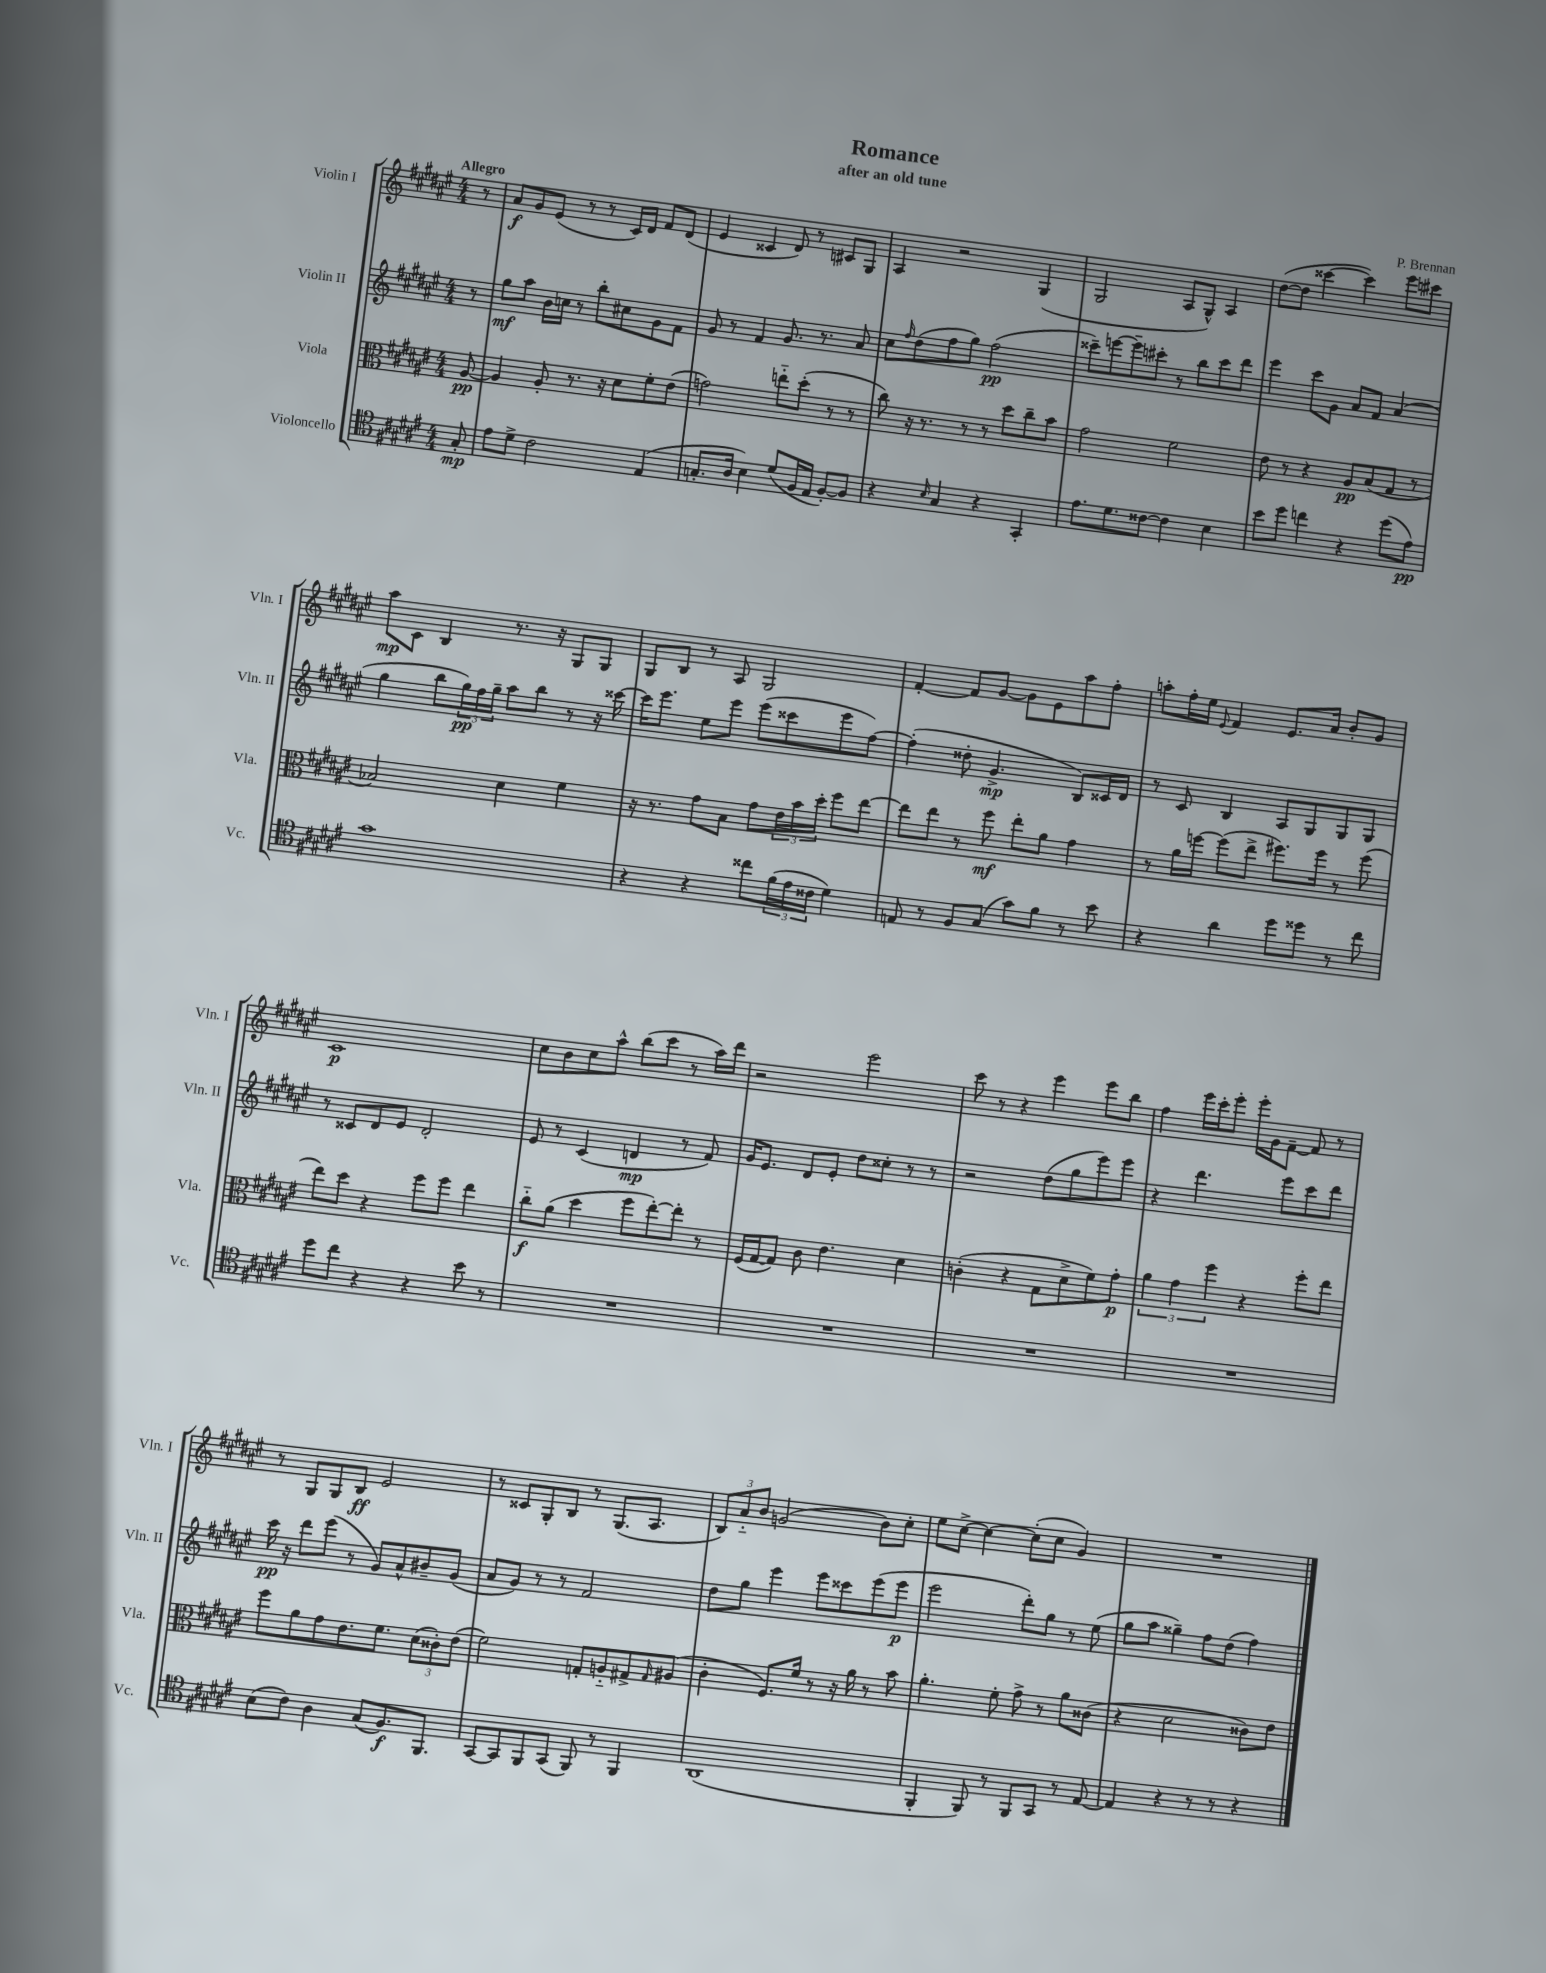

**kern	**dynam	**kern	**dynam	**kern	**dynam	**kern	**dynam
*part4	*part4	*part3	*part3	*part2	*part2	*part1	*part1
*staff4	*staff4	*staff3	*staff3	*staff2	*staff2	*staff1	*staff1
*I"Violoncello	*	*I"Viola	*	*I"Violin II	*	*I"Violin I	*
*I'Vc.	*	*I'Vla.	*	*I'Vln. II	*	*I'Vln. I	*
*clefC4	*	*clefC3	*	*clefG2	*	*clefG2	*
*k[f#c#g#d#a#e#]	*	*k[f#c#g#d#a#e#]	*	*k[f#c#g#d#a#e#]	*	*k[f#c#g#d#a#e#]	*
*M4/4	*	*M4/4	*	*M4/4	*	*M4/4	*
=	=	=	=	=	=	=	=
!	!	!	!	!	!	!LO:TX:a:B:t=Allegro	!
8G#'/	mp	[8A#/	pp	8r	.	8r	.
=1	=1	=1	=1	=1	=1	=1	=1
8e#\L	.	4A#/]	.	8gg#\L	mf	8a#/L	f
8d#^\J	.	.	.	8aa#\J	.	8g#/	.
2c#\	.	8A#'/	.	16b\LL	.	(8e#/J	.
.	.	.	.	16ccn\JJ	.	.	.
.	.	8.r	.	8r	.	8r	.
.	.	.	.	8bb'\L	.	8r	.
.	.	16r	.	.	.	.	.
.	.	8d#\L	.	8cc#X\	.	16c#/LL)	.
.	.	.	.	.	.	16d#/JJ	.
(4E#/	.	8f#'\	.	8g#\	.	8f#/L	.
.	.	(8e#\J	.	8f#\J	.	(8d#/J	.
=2	=2	=2	=2	=2	=2	=2	=2
8.Gn'/L	.	2gn\)	.	8g#/	.	4e#/	.
.	.	.	.	8r	.	.	.
16A#/Jk	.	.	.	.	.	.	.
4B\)	.	.	.	4f#/	.	4c##X/	.
(8d#/L	.	8een\L	.	8.g#/	.	8d#/)	.
16F#/L	.	(8dd#'\J	.	.	.	8r	.
16E#/JJ	.	.	.	8.r	.	.	.
[8F#'/L)	.	8r	.	.	.	8c#X/L	.
8F#/J]	.	8r	.	8a#/	.	8G#/J	.
=3	=3	=3	=3	=3	=3	=3	=3
4r	.	8cc#\)	.	8cc#\L	.	4A#/	.
.	.	.	.	16qqff#/	.	.	.
.	.	16r	.	(8dd#\	.	.	.
.	.	8.r	.	.	.	.	.
16qqB/	.	.	.	.	.	.	.
4G#/	.	.	.	8ff#\	.	2r	.
.	.	8r	.	8gg#\J)	.	.	.
4r	.	8r	.	(2ff#\	pp	.	.
.	.	8dd#\L	.	.	.	.	.
4GG#'/	.	8cc#~\	.	.	.	(4G#/	.
.	.	8b\J	.	.	.	.	.
=4	=4	=4	=4	=4	=4	=4	=4
8.e#\L	.	2g#\	.	8ccc##X~\L)	.	2G#/	.
.	.	.	.	[8eeen\	.	.	.
8.d#\	.	.	.	.	.	.	.
.	.	.	.	8eee~\]	.	.	.
[8c##X\J	.	.	.	8ccc#X'\J	.	.	.
4c##\]	.	2f#\	.	8r	.	8A#/L	.
.	.	.	.	8bb\L	.	8G#^^/J)	.
4B\	.	.	.	8ccc#\	.	4A#/	.
.	.	.	.	8ddd#\J	.	.	.
=5	=5	=5	=5	=5	=5	=5	=5
8b\L	.	8e#\	.	4eee#\	.	([8dd#\L	.
8dd#\J	.	8r	.	.	.	8dd#\J]	.
4ccn\	.	4r	.	8ccc#\L	.	[4ccc##X\	.
.	.	.	.	8g#\J	.	.	.
4r	.	8A#/L	pp	8a#/L	.	4ccc##\])	.
.	.	(8B/	.	8f#/J	.	.	.
(8dd#\L	.	8G#/J	.	(4a#/	.	8eee#\L	.
8e#\J)	pp	8r	.	.	.	8ccc#X\J	.
!!LO:LB:g=z
=6	=6	=6	=6	=6	=6	=6	=6
1g#	.	2B-X/)	.	4gg#\	.	8aa#\L	mp
.	.	.	.	.	.	8c#\J	.
.	.	.	.	8bb\L	.	4B/	.
.	.	.	.	24gg#\L)	pp	.	.
.	.	.	.	24ff#\	.	.	.
.	.	.	.	24gg#~\JJ	.	.	.
.	.	4d#\	.	8aa#\L	.	8.r	.
.	.	.	.	8bb\J	.	.	.
.	.	.	.	.	.	16r	.
.	.	4f#\	.	8r	.	8G#/L	.
.	.	.	.	16r	.	8G#/J	.
.	.	.	.	[16ccc##X\	.	.	.
=7	=7	=7	=7	=7	=7	=7	=7
4r	.	16r	.	16ccc##\KL]	.	8G#/L	.
.	.	8.r	.	8.eee#\J	.	.	.
.	.	.	.	.	.	8B/J	.
4r	.	8g#\L	.	8ee#\L	.	8r	.
.	.	8B\J	.	8eee#\J	.	8A#/	.
8cc##X\L	.	8g#\L	.	(8eee#\L	.	2G#/	.
(24f#\L	.	24e#\L	.	8ccc##X\	.	.	.
24e#\	.	24b\	.	.	.	.	.
24c##X\JJ	.	24dd#'\JJ	.	.	.	.	.
4d#\)	.	8ff#\L	.	8eee#\	.	.	.
.	.	[8ee#\J	.	[8ff#\J)	.	.	.
=8	=8	=8	=8	=8	=8	=8	=8
8En/	.	8ee#\L]	.	(4ff#'\]	.	[4f#'/	.
8r	.	8ee#\J	.	.	.	.	.
8F#/L	.	8r	.	8dd##X'\	.	8f#/L]	.
(8G#/J	.	8ff#\	mf	4.g#^/	mp	[8g#/J	.
8g#\L)	.	8ee#'\L	.	.	.	8g#\L]	.
8f#\J	.	8a#\J	.	.	.	8e#\	.
8r	.	4g#\	.	8B/L)	.	8aa#\	.
8b\	.	.	.	16c##X/L	.	8ff#'\J	.
.	.	.	.	16d#/JJ	.	.	.
=9	=9	=9	=9	=9	=9	=9	=9
4r	.	8r	.	8r	.	8aan'\L	.
.	.	16a#\LL	.	8c#/	.	16ff#'\L	.
.	.	[16ffn\JJ	.	.	.	16ee#\JJ	.
.	.	.	.	.	.	8qqe#/	.
4a#\	.	(8ff\L]	.	4B/	.	4f#/	.
.	.	8ee#^\J	.	.	.	.	.
8dd#\L	.	8.ff#X\L)	.	8A#/L	.	8.e#/L	.
8dd##X\J	.	.	.	8G#/	.	.	.
.	.	16ff#\Jk	.	.	.	16a#/Jk	.
8r	.	8r	.	8G#/	.	8b'/L	.
8cc#\	.	(8ff#\	.	8G#/J	.	8g#/J	.
!!LO:LB:g=z
=10	=10	=10	=10	=10	=10	=10	=10
8dd#\L	.	8ee#\L)	.	8r	.	1c#	p
8cc#\J	.	8dd#\J	.	8c##X/L	.	.	.
4r	.	4r	.	8d#/	.	.	.
.	.	.	.	8e#/J	.	.	.
4r	.	8ff#\L	.	2d#'/	.	.	.
.	.	8ff#\J	.	.	.	.	.
8b\	.	4ee#\	.	.	.	.	.
8r	.	.	.	.	.	.	.
=11	=11	=11	=11	=11	=11	=11	=11
1r	.	8cc#\L	f	8e#/	.	8cc#\L	.
.	.	(8a#\J	.	8r	.	8b\	.
.	.	4dd#\	.	(4c#/	.	8cc#\	.
.	.	.	.	.	.	8aa#^^\J	.
.	.	8ff#\L	.	4dn/	mp	(8bb\L	.
.	.	[8ee#'\)	.	.	.	8ccc#\J	.
.	.	8ee#'\J]	.	8r	.	8r	.
.	.	8r	.	8f#/)	.	16aa#\LL)	.
.	.	.	.	.	.	16ddd#\JJ	.
=12	=12	=12	=12	=12	=12	=12	=12
1r	.	(16F#/LL	.	16g#/KL	.	2r	.
.	.	[16G#/J	.	8.e#/J	.	.	.
.	.	8G#/J])	.	.	.	.	.
.	.	8c#\	.	8d#/L	.	.	.
.	.	4.e#\	.	8e#'/J	.	.	.
.	.	.	.	8dd#\L	.	2eee#\	.
.	.	.	.	8cc##X'\J	.	.	.
.	.	4d#\	.	8r	.	.	.
.	.	.	.	8r	.	.	.
=13	=13	=13	=13	=13	=13	=13	=13
1r	.	(4cn'\	.	2r	.	8ccc#\	.
.	.	.	.	.	.	8r	.
.	.	4r	.	.	.	4r	.
.	.	8G#\L	.	(8dd#\L	.	4eee#\	.
.	.	8d#^\	.	8gg#\	.	.	.
.	.	8f#\)	.	8eee#\)	.	8eee#\L	.
.	.	8g#'\J	p	8eee#\J	.	8bb\J	.
=14	=14	=14	=14	=14	=14	=14	=14
1r	.	6a#\	.	4r	.	4ff#\	.
.	.	6g#\	.	.	.	.	.
.	.	.	.	4.ddd#\	.	16eee#\LL	.
.	.	.	.	.	.	16ccc#'\J	.
.	.	6ff#\	.	.	.	.	.
.	.	.	.	.	.	8eee#'\J	.
.	.	4r	.	.	.	16eee#'\LL	.
.	.	.	.	.	.	16g#\J	.
.	.	.	.	8eee#\L	.	[8f#~\J	.
.	.	8ff#'\L	.	8ccc#\	.	8f#/]	.
.	.	8ee#\J	.	8ddd#\J	.	8r	.
!!LO:LB:g=z
=15	=15	=15	=15	=15	=15	=15	=15
(8B\L	.	8ff#\L	.	16ccc#\	pp	8r	.
.	.	.	.	16r	.	.	.
8c#\J)	.	8a#\	.	8ddd#\L	.	8G#/L	.
4A#\	.	8g#\	.	(8eee#\J	.	8G#/	.
.	.	8.e#\	.	8r	.	8B/J	ff
(8G#/L	.	.	.	8g#/L)	.	2e#/	.
.	.	8.f#\J	.	.	.	.	.
8.F#/)	f	.	.	8a#^^/	.	.	.
.	.	(12d#\L	.	8b#X~/	.	.	.
8.FF#/J	.	.	.	.	.	.	.
.	.	12c##X'\)	.	.	.	.	.
.	.	.	.	(8g#/J	.	.	.
.	.	(12e#\J	.	.	.	.	.
=16	=16	=16	=16	=16	=16	=16	=16
[8GG#/L	.	2f#\)	.	8a#/L	.	8r	.
8GG#/]	.	.	.	8g#/J)	.	8c##X/L	.
8FF#/	.	.	.	8r	.	8G#'/	.
(8GG#/J	.	.	.	8r	.	8B/J	.
8FF#/)	.	8Gn'/L	.	2f#/	.	8r	.
8r	.	8An/	.	.	.	(8.G#/L	.
4FF#/	.	8G#X^/	.	.	.	.	.
.	.	.	.	.	.	8.A#/J	.
.	.	16qqG#/	.	.	.	.	.
.	.	(8A#X/J	.	.	.	.	.
=17	=17	=17	=17	=17	=17	=17	=17
(1AA#	.	4c#'\	.	8dd#\L	.	12B/L)	.
.	.	.	.	.	.	12a#/	.
.	.	.	.	8gg#\J	.	.	.
.	.	.	.	.	.	12b/J	.
.	.	8.F#/L)	.	4eee#\	.	(2gn/	.
.	.	16f#/Jk	.	.	.	.	.
.	.	8r	.	8eee#\L	.	.	.
.	.	16r	.	8ccc##X\	.	.	.
.	.	16a#\	.	.	.	.	.
.	.	8r	.	(8eee#\	.	8b\L)	.
.	.	8b\	.	8eee#\J	p	8cc#'\J	.
=18	=18	=18	=18	=18	=18	=18	=18
4FF#'/	.	4.a#'\	.	2eee#\	.	8ee#\L	.
.	.	.	.	.	.	[8cc#^\J	.
8FF#/)	.	.	.	.	.	4cc#\_	.
8r	.	8f#'\	.	.	.	.	.
8FF#/L	.	8g#^\	.	8ddd#'\L)	.	(8cc#'\L]	.
8GG#/J	.	8r	.	8gg#\J	.	8cc#\J	.
8r	.	8a#\L	.	8r	.	4g#/)	.
[8E#/	.	(8c##X\J	.	(8ee#\	.	.	.
=19	=19	=19	=19	=19	=19	=19	=19
4E#/]	.	4r	.	8gg#\L	.	1r	.
.	.	.	.	8aa#\J	.	.	.
4r	.	2d#\	.	4gg##X~\)	.	.	.
8r	.	.	.	8ff#\L	.	.	.
8r	.	.	.	(8dd#\J	.	.	.
4r	.	8c##X\L)	.	4ff#\)	.	.	.
.	.	8e#\J	.	.	.	.	.
==	==	==	==	==	==	==	==
*-	*-	*-	*-	*-	*-	*-	*-
